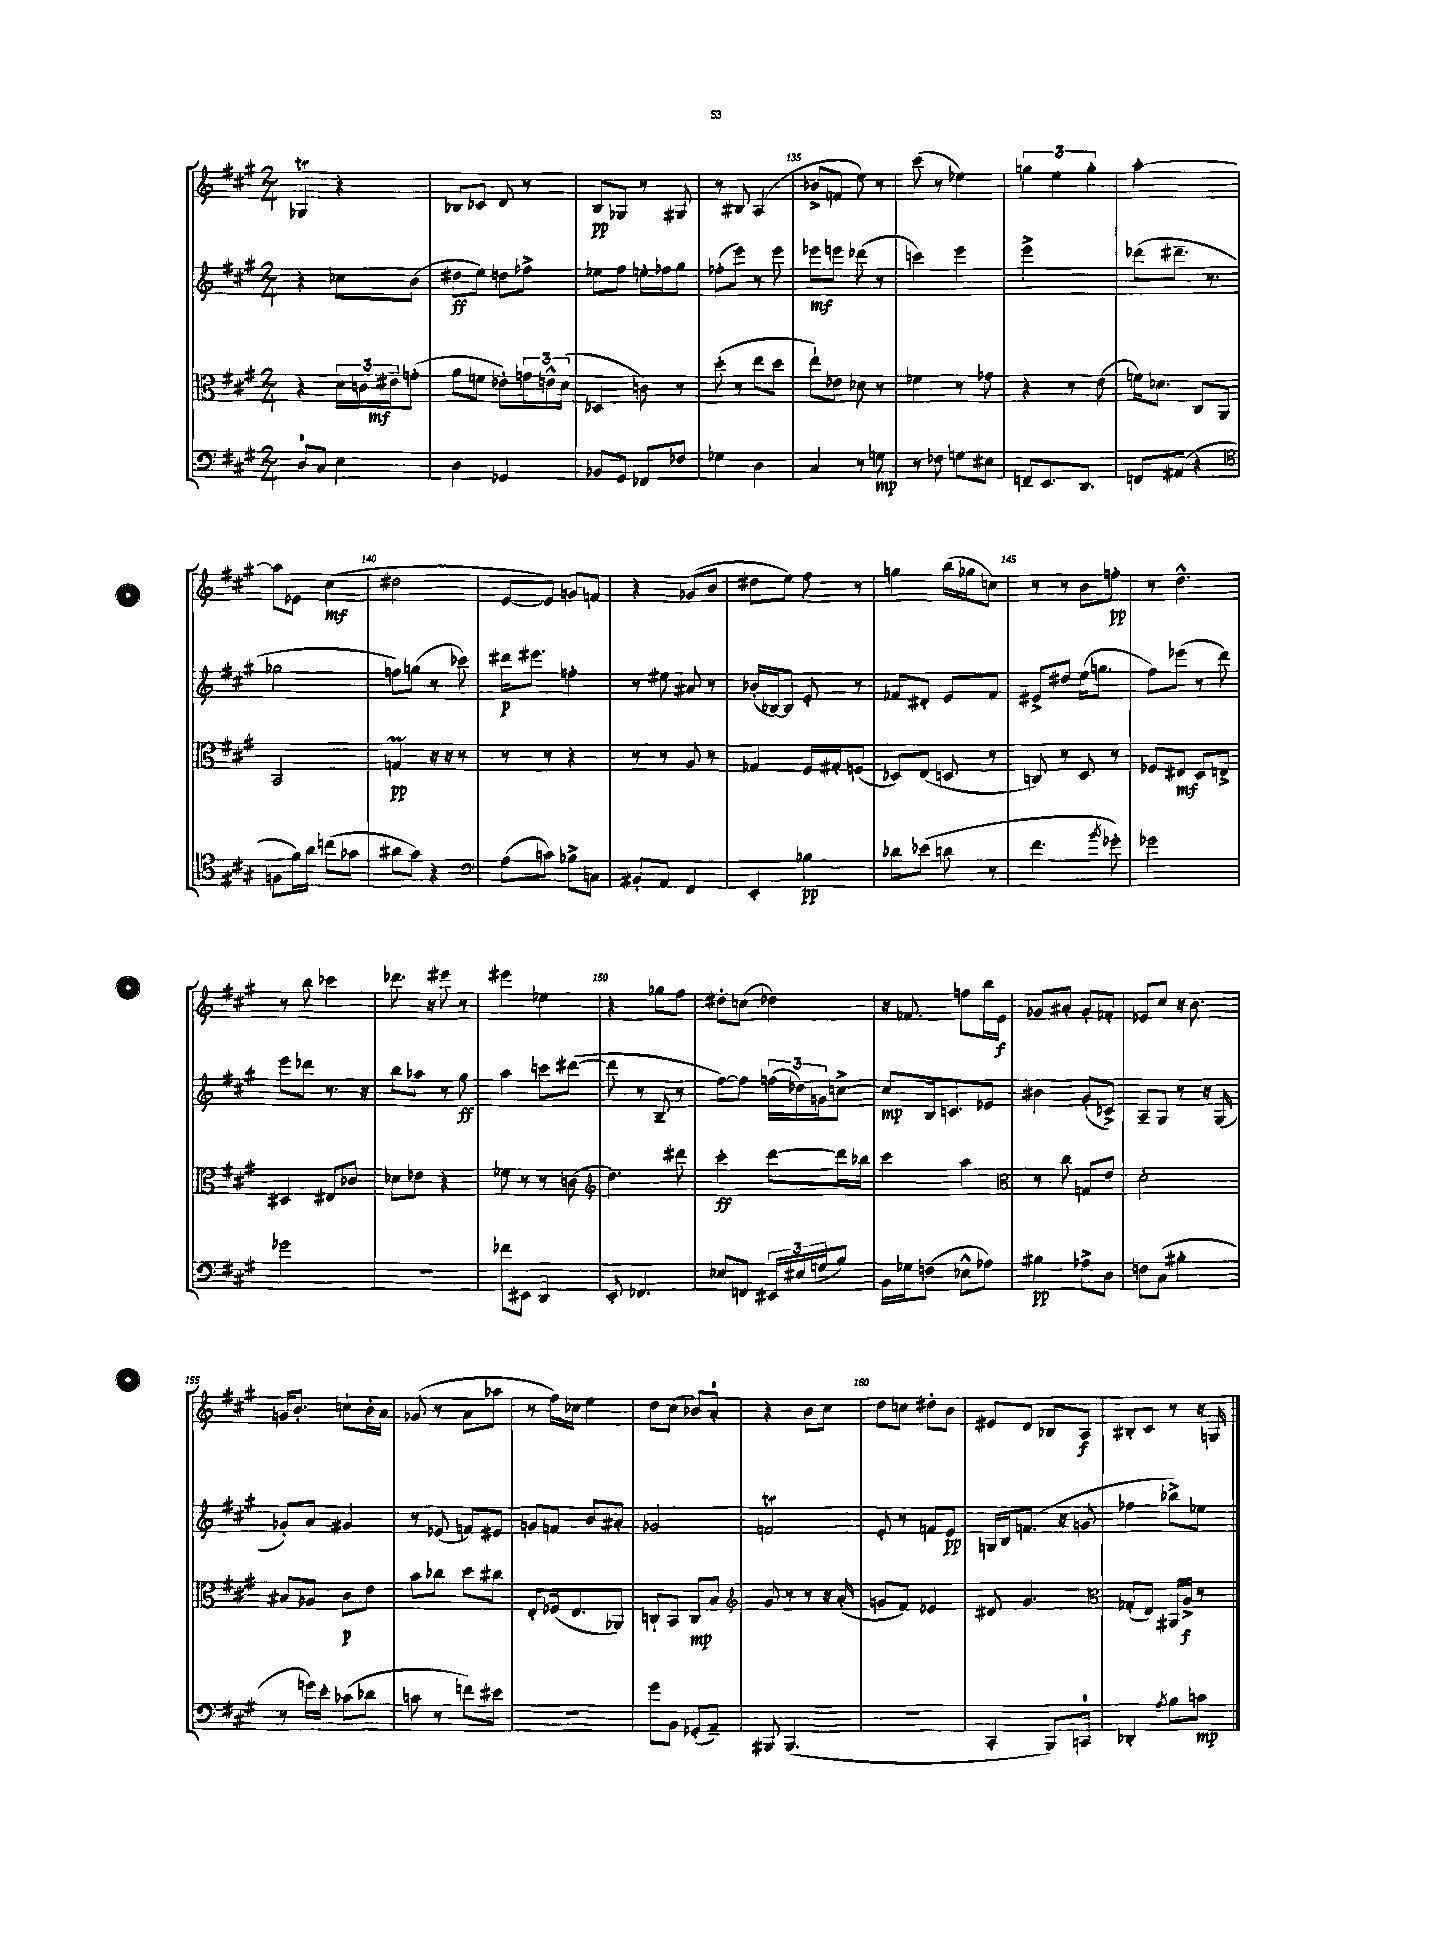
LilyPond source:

<<
\new StaffGroup <<
\new Staff = "s0" {
    \clef treble \key a \major \numericTimeSignature \time 2/4
    ges4\trill r4 |
    bes8 ces'8 d'8 r8 |
    b8\pp ges8 r8 gis8 |
    r8 bis8 a4( |
    bes'8-> f'8 e''8) r8 |
    cis'''8( r8 ees''4) |
    \tuplet 3/2 { g''4 e''4 g''4-. } |
    a''2~-. |
    a''8 ees'8 cis''4\mf( |
    dis''2 |
    e'8~ e'8) g'8 f'8 |
    r4 ges'8( b'8 |
    dis''8 e''8) fis''8 r8 |
    g''4 b''16( ges''16 c''8) |
    r8 r8 b'8 f''8-.\pp |
    r8 d''4.-^ |
    r8 b''8 ces'''4 |
    des'''8. r16 eis'''8 r8 |
    eis'''4 ees''4 |
    r4 ges''8 fis''8 |
    dis''8-. c''8( des''4) |
    r16 fes'8. f''8 b''16 e'16\f |
    ges'8 ais'8-. ges'8-. fes'8-. |
    ees'8 cis''8 r16 b'8. |
    g'16 b'8.-. c''8-! b'16-. a'16 |
    ges'8( r8 a'8 aes''8 |
    r8 fis''16) ces''16 e''4 |
    d''8 cis''8( bes'8) a'8-0-. |
    r4 b'8 cis''8 |
    d''8 c''8 dis''8-. b'8 |
    eis'8 d'8 bes8 a8\f |
    bis8-. cis'8 r8 r16 g16 \bar "|." |
}
\new Staff = "s1" {
    \clef treble \key a \major \numericTimeSignature \time 2/4
    r4 ces''8 b'8( |
    dis''8\ff e''8) d''8 fes''8-> |
    ees''8 fis''8 e''16-. fes''16 gis''8 |
    fes''8-.( e'''8) r8 e'''8 |
    ees'''8\mf e'''8 des'''8( r8 |
    c'''4) e'''4 |
    e'''2-> |
    des'''8( dis'''8.-- r8. |
    ges''2 |
    f''8) g''8( r8 ces'''8) |
    dis'''16\p eis'''8. f''4-. |
    r8 eis''8 ais'8 r8 |
    bes'16-.( bes16~) bes8 e'8-. r8 |
    fes'8 dis'8-. e'8 fes'8 |
    eis'8-> dis''8 e''16( g''8. |
    fis''8) ees'''8( r8 d'''8) |
    e'''8 des'''8 r8. r16 |
    b''8 aes''8 r8 gis''8\ff |
    a''4 c'''8 dis'''8~( |
    dis'''8 r8 b8-- r8 |
    fis''8~) fis''8 \tuplet 3/2 { f''16( des''16) g'16 } c''8~-> |
    c''8\mp b16 c'8. ees'8 |
    bis'4 gis'8-.( ces'8->) |
    a8-- gis8 r8 r16 gis16( |
    ges'8-.) a'8 gis'4 |
    r8 ees'8( f'8) eis'8 |
    g'8 f'8 b'8 ais'8-. |
    ges'2 |
    f'2\trill |
    e'8-. r8 f'8 e'8\pp |
    g16 b16 f'8.( r16 g'8 |
    fes''4 bes''8->) ees''8 \bar "|." |
}
\new Staff = "s2" {
    \clef alto \key a \major \numericTimeSignature \time 2/4
    r4 \tuplet 3/2 { d'16 c'16 eis'16--\mf } g'8-.( |
    a'8 f'8 ees'8-.) \tuplet 3/2 { g'16 e'16-^ d'16( } |
    des4 c'8) r8 |
    d''8-.( r8 e''8 d''8 |
    e''8-!) ees'8 des'8 r8 |
    fes'4 r8 ges'8 |
    r4 r8 e'8( |
    f'16) des'8. cis8 a,8 |
    b,2 |
    g4\prall\pp r16 r16 r8 |
    r8 r8 r4 |
    r8 r8 a8 r8 |
    ges4 fis16 gis16-. f8( |
    des8) e8( d8 r8 |
    c8) r8 d8 r8 |
    fes8 eis8\mf d8 e8-> |
    dis4 eis8 ces'8 |
    des'8 ees'8 r4 |
    fes'8 r8 r8 c'8( |
    \clef treble d''4.) dis'''8 |
    cis'''4-.\ff d'''8~ d'''16 bes''16 |
    cis'''4 a''4 |
    \clef alto r8 cis''8 g8 e'8 |
    d'2-. |
    bis8 aes8 cis'8\p e'8 |
    b'8 ces''8 d''8 cis''8 |
    e8-. fes16( e8. aes,8) |
    c8-! b,8 c8\mp b8 |
    \clef treble gis'8 r8 r8 r16 a'16-.( |
    g'8 fis'8) ees'4 |
    dis'8 gis'4. |
    \clef alto ges8-.( e8) ais,16 a16->\f r8 \bar "|." |
}
\new Staff = "s3" {
    \clef bass \key a \major \numericTimeSignature \time 2/4
    d8-0 cis8 e4 |
    d4 ges,4 |
    bes,8 gis,8 fes,8 fes8 |
    ges4 d4 |
    cis4 r8 g8\mp |
    r8 fes8 g8 eis8 |
    f,8-- e,8. d,8. |
    f,8 ais,8( r4 |
    \clef tenor f8 fis'16) a'16 c''8( ges'8 |
    ais'8 gis'8) r4 |
    \clef bass a8( c'8) bes8-> c8 |
    bis,8-. a,8 fis,4 |
    e,4-. bes4\pp |
    des'8 ees'8( d'8 r8 |
    fis'4. \acciaccatura { b'8 } ges'8-.) |
    ges'2 |
    ges'2 |
    R2 |
    fes'8 eis,8 d,4 |
    e,8-. fes,4. |
    ees8 f,8 \tuplet 3/2 { eis,16 eis16( g16 } b8) |
    b,16 ges16 f8( ees8-^ aes8) |
    bis4\pp aes8-> d8 |
    f8 cis8( bis4-. |
    r8 g'16) e'16-. ces'8( des'8 |
    c'8 r8 f'8) eis'8 |
    R2 |
    gis'8 b,8 ges,8-.( a,8--) |
    bis,,8 bis,,4.( |
    r2 |
    cis,4-. b,,8) c,8-0 |
    des,4-. \acciaccatura { a8 } b8 c'8\mp \bar "|." |
}
>>
>>
\layout { \context { \Score currentBarNumber = #131 \override BarNumber.break-visibility = ##(#f #t #t) barNumberVisibility = #(every-nth-bar-number-visible 5) } }
